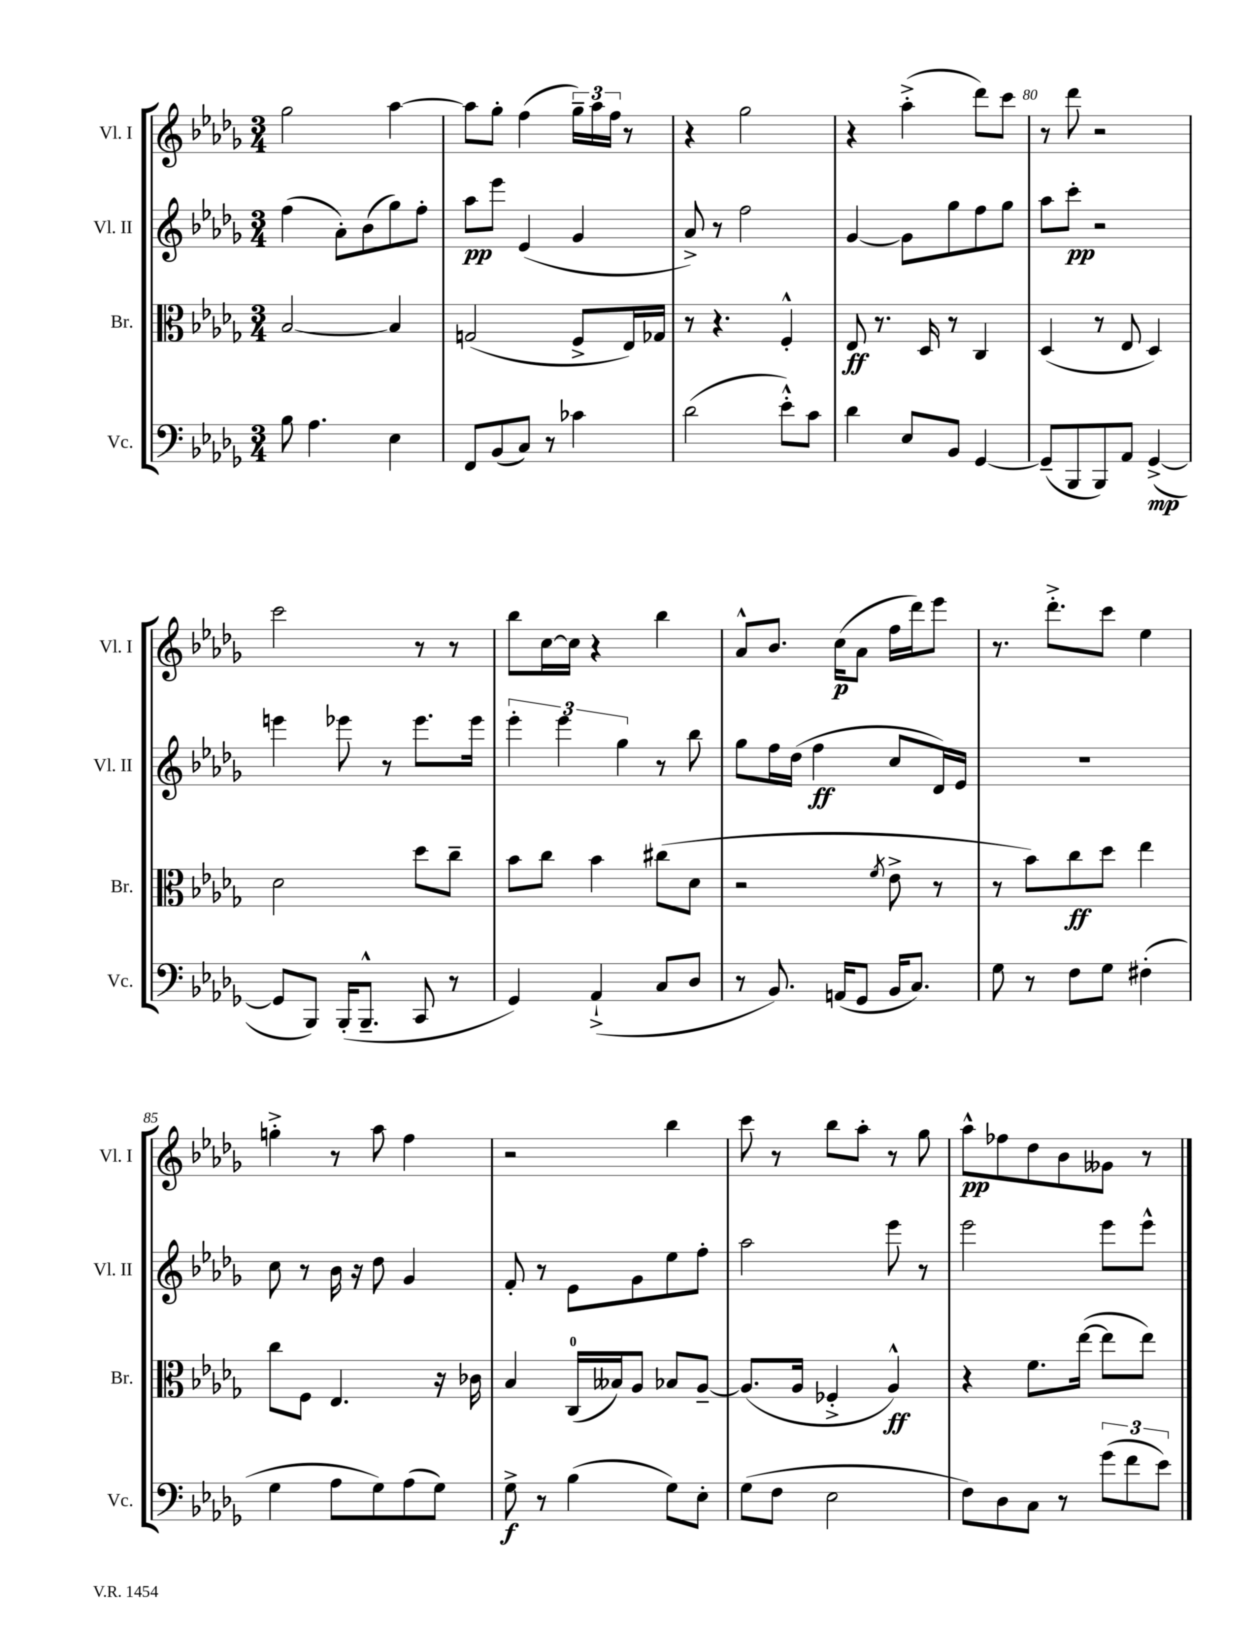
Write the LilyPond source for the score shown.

<<
\new StaffGroup <<
\new Staff = "s0" \with { instrumentName = "Vl. I" shortInstrumentName = "Vl. I" } {
    \clef treble \key des \major \numericTimeSignature \time 3/4
    ges''2 aes''4~ |
    aes''8 ges''8-. f''4( \tuplet 3/2 { ges''16--) aes''16 f''16 } r8 |
    r4 ges''2 |
    r4 aes''4-.->( des'''8) c'''8 |
    r8 des'''8 r2 |
    c'''2 r8 r8 |
    bes''8 c''16~ c''16 r4 bes''4 |
    aes'8-^ bes'8. c''16\p( aes'8 f''16 des'''16) ees'''8 |
    r8. des'''8.-.-> c'''8 ees''4 |
    g''4-.-> r8 aes''8 f''4 |
    r2 bes''4 |
    c'''8 r8 bes''8 aes''8-. r8 ges''8 |
    aes''8-^\pp fes''8 des''8 bes'8 geses'8 r8 \bar "|." |
}
\new Staff = "s1" \with { instrumentName = "Vl. II" shortInstrumentName = "Vl. II" } {
    \clef treble \key des \major \numericTimeSignature \time 3/4
    f''4( aes'8-.) bes'8( ges''8) f''8-. |
    aes''8\pp ees'''8 ees'4( ges'4 |
    aes'8->) r8 f''2 |
    ges'4~ ges'8 ges''8 f''8 ges''8 |
    aes''8 c'''8-.\pp r2 |
    e'''4 ees'''8 r8 ees'''8. ees'''16 |
    \tuplet 3/2 { ees'''4-. ees'''4 ges''4 } r8 bes''8 |
    ges''8 f''16 des''16( f''4\ff c''8 des'16) ees'16 |
    R2. |
    c''8 r8 bes'16 r16 des''8 ges'4 |
    f'8-. r8 ees'8 ges'8 ees''8 f''8-. |
    aes''2 ees'''8 r8 |
    ees'''2 ees'''8 ees'''8-^ \bar "|." |
}
\new Staff = "s2" \with { instrumentName = "Br." shortInstrumentName = "Br." } {
    \clef alto \key des \major \numericTimeSignature \time 3/4
    bes2~ bes4 |
    g2( f8-> ees16) ges16 |
    r8 r4. f4-.-^ |
    ees8\ff r8. des16 r8 c4 |
    des4( r8 ees8 des4) |
    des'2 des''8 c''8-- |
    bes'8 c''8 bes'4 cis''8( des'8 |
    r2 \acciaccatura { f'8 } ees'8-> r8 |
    r8 bes'8) c''8\ff des''8 ees''4 |
    c''8 f8 ees4. r16 ces'16 |
    bes4 c16-0( beses16) aes8 bes8 aes8~-- |
    aes8.( aes16 fes4-.-> aes4-^\ff) |
    r4 f'8. ees''16~( ees''8 ees''8) \bar "|." |
}
\new Staff = "s3" \with { instrumentName = "Vc." shortInstrumentName = "Vc." } {
    \clef bass \key des \major \numericTimeSignature \time 3/4
    bes8 aes4. ees4 |
    f,8 bes,8( c8) r8 ces'4 |
    des'2( ees'8-.-^) c'8 |
    des'4 ees8 bes,8 ges,4~ |
    ges,8--( bes,,8 bes,,8) aes,8 ges,4~->\mp( |
    ges,8 bes,,8) bes,,16-.( bes,,8.---^ c,8 r8 |
    ges,4) aes,4-!->( c8 des8 |
    r8 bes,8.) a,16( ges,8 bes,16 c8.) |
    ges8 r8 f8 ges8 fis4-.( |
    ges4 aes8 ges8) aes8( ges8) |
    ges8->\f r8 bes4( ges8) ees8-. |
    ges8( f8 ees2 |
    f8) des8 c8 r8 \tuplet 3/2 { ges'8( f'8 ees'8) } \bar "|." |
}
>>
>>
\layout { \context { \Score currentBarNumber = #76 \override BarNumber.break-visibility = ##(#f #t #t) barNumberVisibility = #(every-nth-bar-number-visible 5) } }
